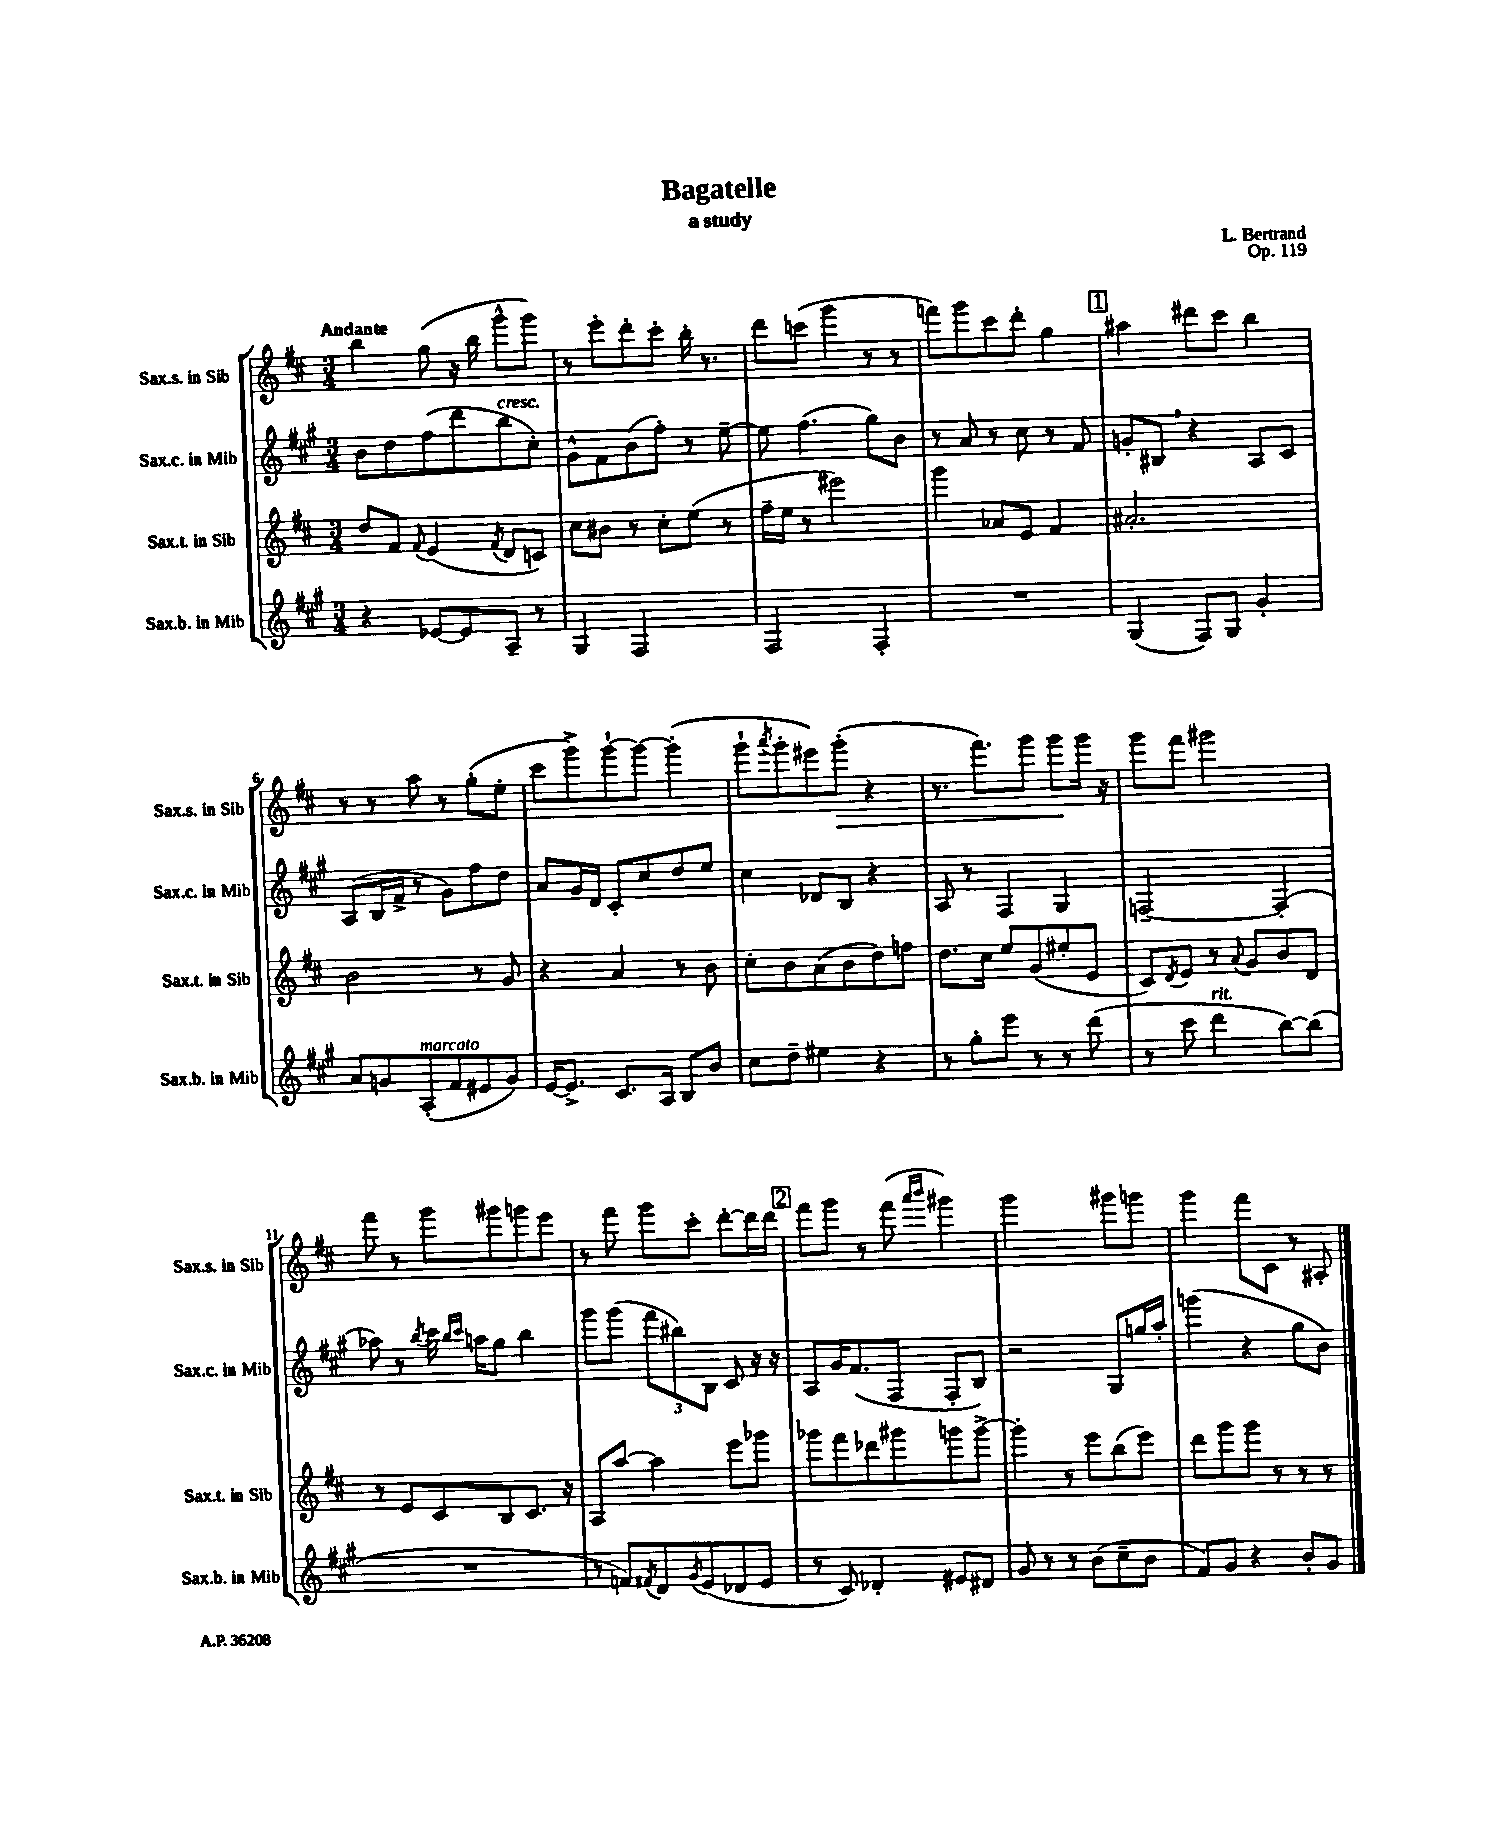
\header { title = "Bagatelle" composer = "L. Bertrand" subtitle = "a study" opus = "Op. 119" }
<<
\new StaffGroup <<
\new Staff = "s0" \with { instrumentName = "Sax.s. in Sib" shortInstrumentName = "Sax.s. in Sib" } {
    \clef treble \key d \major \numericTimeSignature \time 3/4 \tempo "Andante"
    b''4 g''8( r16 b''16 g'''8-^ g'''8) |
    r8 e'''8-. d'''8-. cis'''8-. b''16-. r8. |
    d'''8 c'''8( g'''4 r8 r8 |
    f'''8) g'''8 cis'''8 d'''8-. g''4 |
    \mark \markup { \box "1" } ais''4 dis'''8 cis'''8 b''4 |
    r8 r8 a''8 r8 g''8-.( e''8-. |
    cis'''8 g'''8->) g'''8~-! g'''8~ g'''4-.( |
    g'''8-! \acciaccatura { a'''8 } g'''8-. eis'''8) g'''8-.\>( r4 |
    r8. fis'''8.) g'''8 g'''8\! g'''16 r16 |
    g'''8 fis'''8 gis'''2 |
    fis'''8 r8 g'''8 gis'''8 g'''8 e'''8 |
    r8 fis'''8 g'''8 cis'''8-. d'''8~-. d'''16 d'''16 |
    \mark \markup { \box "2" } fis'''8 g'''8 r8 fis'''8( \grace { a'''16 b'''16 } gis'''4) |
    g'''2 gis'''8 g'''8 |
    g'''4 fis'''8 cis'8 r8 ais8-. \bar "|." |
}
\new Staff = "s1" \with { instrumentName = "Sax.c. in Mib" shortInstrumentName = "Sax.c. in Mib" } {
    \clef treble \key a \major \numericTimeSignature \time 3/4
    b'8 d''8 fis''8( d'''8 b''8^\markup { \italic "cresc." } cis''8-.) |
    gis'8-^ fis'8 b'8( fis''8-.) r8 e''8~-- |
    e''8 fis''4.( gis''8) b'8 |
    r8 a'8 r8 cis''8 r8 fis'8 |
    \mark \markup { \box "1" } g'8-. bis8 \breathe r4 a8 cis'8 |
    a8( b16 fis'16-> r8 gis'8) fis''8 d''8 |
    a'8 gis'16 d'16 cis'8-. cis''8 d''8 e''8 |
    cis''4 des'8 b8 r4 |
    a8 r8 fis4 gis4 |
    f2~-- f4-.( |
    aes''8) r8 \acciaccatura { b''8 } cis'''16 \grace { b''16 cis'''16 } a''16 gis''8 b''4 |
    gis'''8 gis'''8( \tuplet 3/2 { fis'''8 bis''8) b8 } cis'8 r16 r16 |
    \mark \markup { \box "2" } a8 gis'16 fis'8.( fis8 fis8-. b8) |
    r2 gis8 g''16 a''16-. |
    g'''4( r4 gis''8 b'8) \bar "|." |
}
\new Staff = "s2" \with { instrumentName = "Sax.t. in Sib" shortInstrumentName = "Sax.t. in Sib" } {
    \clef treble \key d \major \numericTimeSignature \time 3/4
    d''8 fis'8 \appoggiatura { fis'8 } e'4( \acciaccatura { fis'8 } d'8 c'8) |
    cis''8 bis'8 r8 cis''8-. e''8( r8 |
    fis''16-- e''16 r8 eis'''2) |
    g'''4 aes'8 e'8 fis'4 |
    \mark \markup { \box "1" } ais'2.-. |
    b'2 r8 g'8 |
    r4 a'4 r8 b'8 |
    cis''8-. b'8 a'8( b'8 d''8) f''8 |
    d''8. cis''16 e''8 g'8( eis''8-. e'8 |
    cis'8) \acciaccatura { d'8 } e'8 r8 \appoggiatura { a'8 } g'8 b'8 d'8 |
    r8 e'8 cis'8 b8 cis'8. r16 |
    a8 a''8~ a''4 e'''8 ges'''8 |
    \mark \markup { \box "2" } ges'''8 fis'''8 des'''8 gis'''8 g'''8 g'''8~-> |
    g'''4-. r8 e'''8 b''8( e'''8) |
    d'''8 g'''8 g'''8 r8 r8 r8 \bar "|." |
}
\new Staff = "s3" \with { instrumentName = "Sax.b. in Mib" shortInstrumentName = "Sax.b. in Mib" } {
    \clef treble \key a \major \numericTimeSignature \time 3/4
    r4 ees'8~ ees'8 a8-- r8 |
    gis4 fis2 |
    fis2 fis4-. |
    R2. |
    \mark \markup { \box "1" } gis4( fis8) gis8 gis'4-. |
    a'8 g'8 a8-.^\markup { \italic "marcato" }( fis'8 eis'8 g'8) |
    e'16~ e'8.-> cis'8. a16 b8 b'8 |
    cis''8 d''8-- eis''4 r4 |
    r8 gis''8-. e'''8 r8 r8 d'''8( |
    r8 cis'''8 d'''4^\markup { \italic "rit." } b''8~) b''8( |
    R2. |
    r8 f'8) \acciaccatura { fis'8 } d'8 \acciaccatura { gis'8 } e'8( des'8 e'8 |
    \mark \markup { \box "2" } r8 cis'8) des'4-. eis'8 dis'8 |
    gis'8 r8 r8 b'8( cis''8-- b'8 |
    fis'8) gis'8 r4 b'8-. gis'8 \bar "|." |
}
>>
>>
